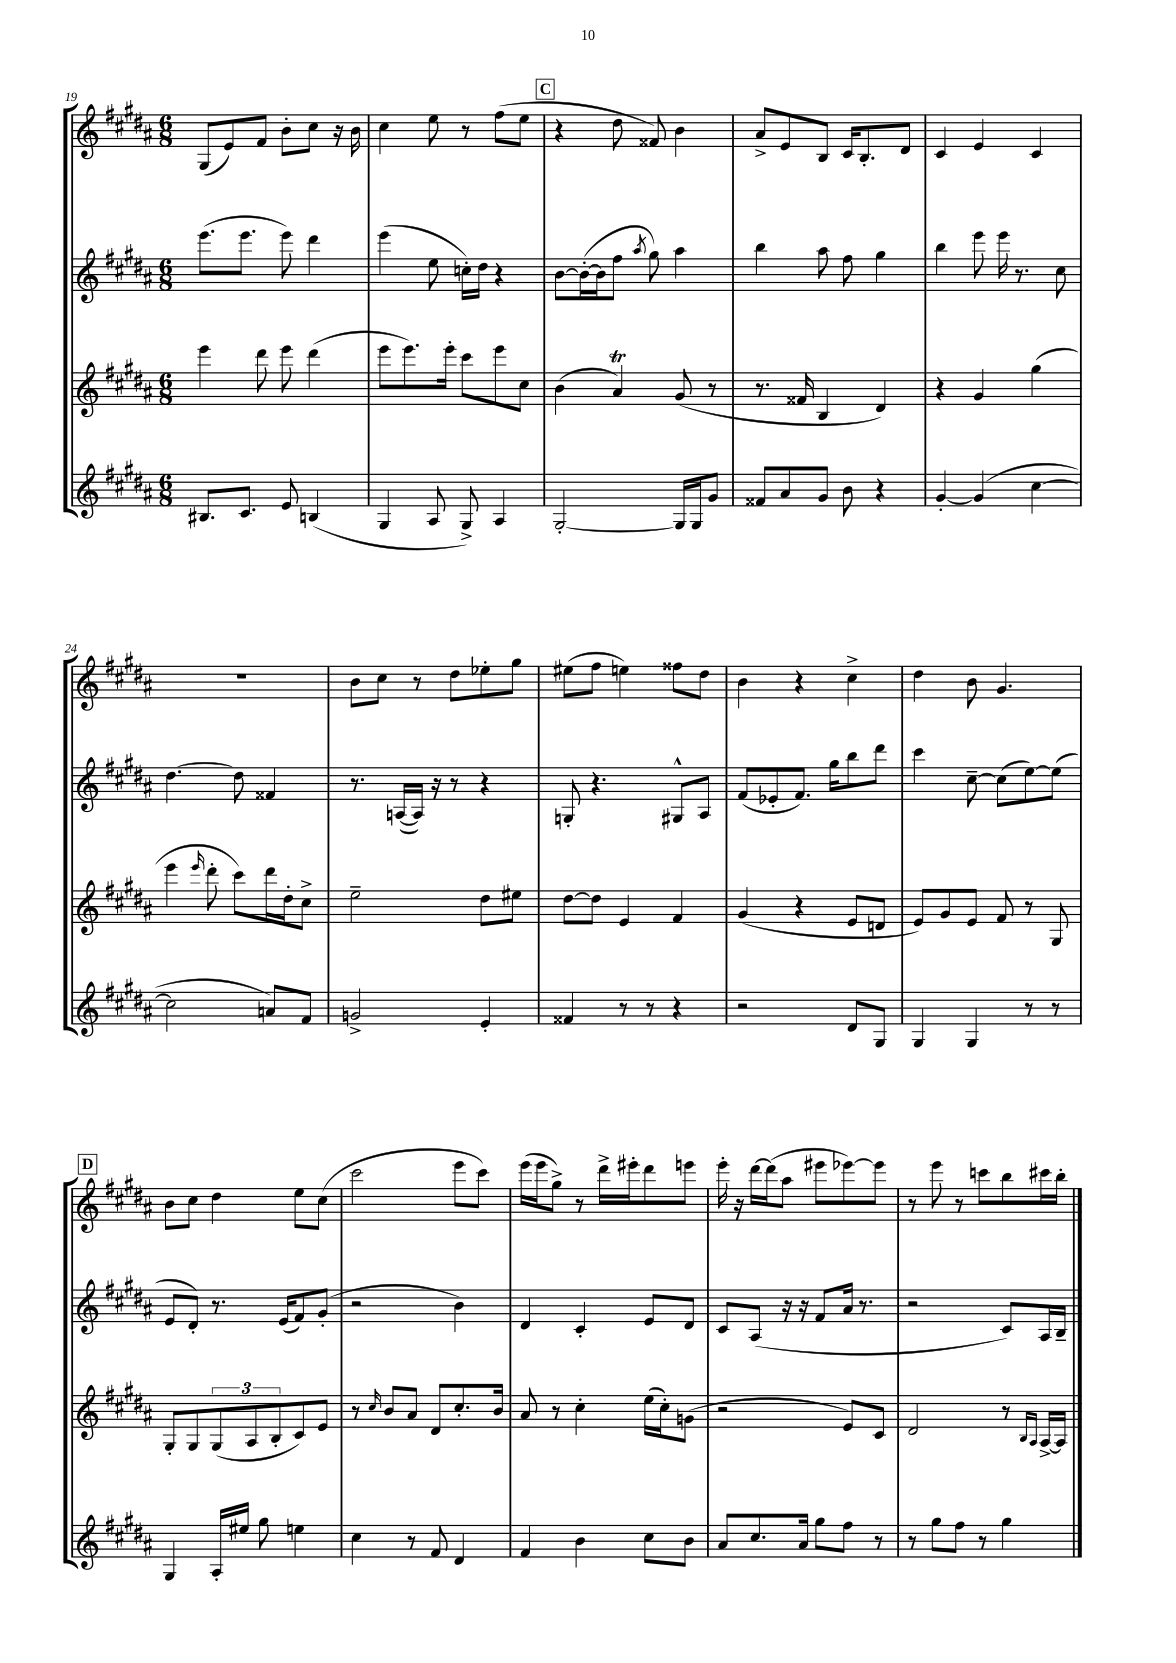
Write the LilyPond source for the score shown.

<<
\new StaffGroup <<
\new Staff = "s0" {
    \clef treble \key b \major \numericTimeSignature \time 6/8
    gis8( e'8) fis'8 b'8-. cis''8 r16 b'16 |
    cis''4 e''8 r8 fis''8( e''8 |
    \mark \markup { \box "C" } r4 dis''8 fisis'8) b'4 |
    ais'8-> e'8 b8 cis'16 b8.-. dis'8 |
    cis'4 e'4 cis'4 |
    R2. |
    b'8 cis''8 r8 dis''8 ees''8-. gis''8 |
    eis''8( fis''8 e''4) fisis''8 dis''8 |
    b'4 r4 cis''4-> |
    dis''4 b'8 gis'4. |
    \mark \markup { \box "D" } b'8 cis''8 dis''4 e''8 cis''8( |
    cis'''2 e'''8 cis'''8) |
    e'''16( e'''16 gis''8->) r8 dis'''16-> eis'''16-. dis'''8 e'''8 |
    e'''16-. r16 dis'''16~ dis'''16( ais''8 eis'''8 ees'''8~) ees'''8 |
    r8 e'''8 r8 c'''8 b''8 cis'''16 b''16-. \bar "|." |
}
\new Staff = "s1" {
    \clef treble \key b \major \numericTimeSignature \time 6/8
    e'''8.( e'''8. e'''8) dis'''4 |
    e'''4( e''8 c''16-.) dis''16 r4 |
    \mark \markup { \box "C" } b'8~ b'16~-.( b'16 fis''8 \acciaccatura { ais''8 } gis''8) ais''4 |
    b''4 ais''8 fis''8 gis''4 |
    b''4 e'''8 e'''16 r8. cis''8 |
    dis''4.~ dis''8 fisis'4 |
    r8. a16~( a16) r16 r8 r4 |
    g8-. r4. gis8-^ ais8 |
    fis'8( ees'8-. fis'8.) gis''16 b''8 dis'''8 |
    cis'''4 cis''8~-- cis''8( e''8~) e''8( |
    \mark \markup { \box "D" } e'8 dis'8-.) r8. e'16( fis'8) gis'8-.( |
    r2 b'4) |
    dis'4 cis'4-. e'8 dis'8 |
    cis'8 ais8( r16 r16 fis'8 ais'16 r8. |
    r2 cis'8) ais16 b16-- \bar "|." |
}
\new Staff = "s2" {
    \clef treble \key b \major \numericTimeSignature \time 6/8
    e'''4 dis'''8 e'''8 dis'''4( |
    e'''8 e'''8.) e'''16-. cis'''8 e'''8 cis''8 |
    \mark \markup { \box "C" } b'4( ais'4\trill) gis'8( r8 |
    r8. fisis'16 b4 dis'4) |
    r4 gis'4 gis''4( |
    e'''4 \grace { e'''16 } dis'''8-. cis'''8) dis'''16 dis''16-. cis''8-> |
    e''2-- dis''8 eis''8 |
    dis''8~ dis''8 e'4 fis'4 |
    gis'4( r4 e'8 d'8 |
    e'8) gis'8 e'8 fis'8 r8 gis8 |
    \mark \markup { \box "D" } gis8-. gis8 \tuplet 3/2 { gis8( ais8 b8-. } cis'8) e'8 |
    r8 \grace { cis''16 } b'8 ais'8 dis'8 cis''8.-. b'16 |
    ais'8 r8 cis''4-. e''16( cis''16-.) g'8( |
    r2 e'8) cis'8 |
    dis'2 r8 \grace { b16 ais16 } ais16~-> ais16 \bar "|." |
}
\new Staff = "s3" {
    \clef treble \key b \major \numericTimeSignature \time 6/8
    bis8. cis'8. e'8 b4( |
    gis4 ais8 gis8->) ais4 |
    \mark \markup { \box "C" } gis2~-. gis16 gis16 gis'8 |
    fisis'8 ais'8 gis'8 b'8 r4 |
    gis'4~-. gis'4( cis''4~ |
    cis''2 a'8) fis'8 |
    g'2-> e'4-. |
    fisis'4 r8 r8 r4 |
    r2 dis'8 gis8 |
    gis4 gis4 r8 r8 |
    \mark \markup { \box "D" } gis4 ais16-. eis''16 gis''8 e''4 |
    cis''4 r8 fis'8 dis'4 |
    fis'4 b'4 cis''8 b'8 |
    ais'8 cis''8. ais'16 gis''8 fis''8 r8 |
    r8 gis''8 fis''8 r8 gis''4 \bar "|." |
}
>>
>>
\layout { \context { \Score currentBarNumber = #19 } }
